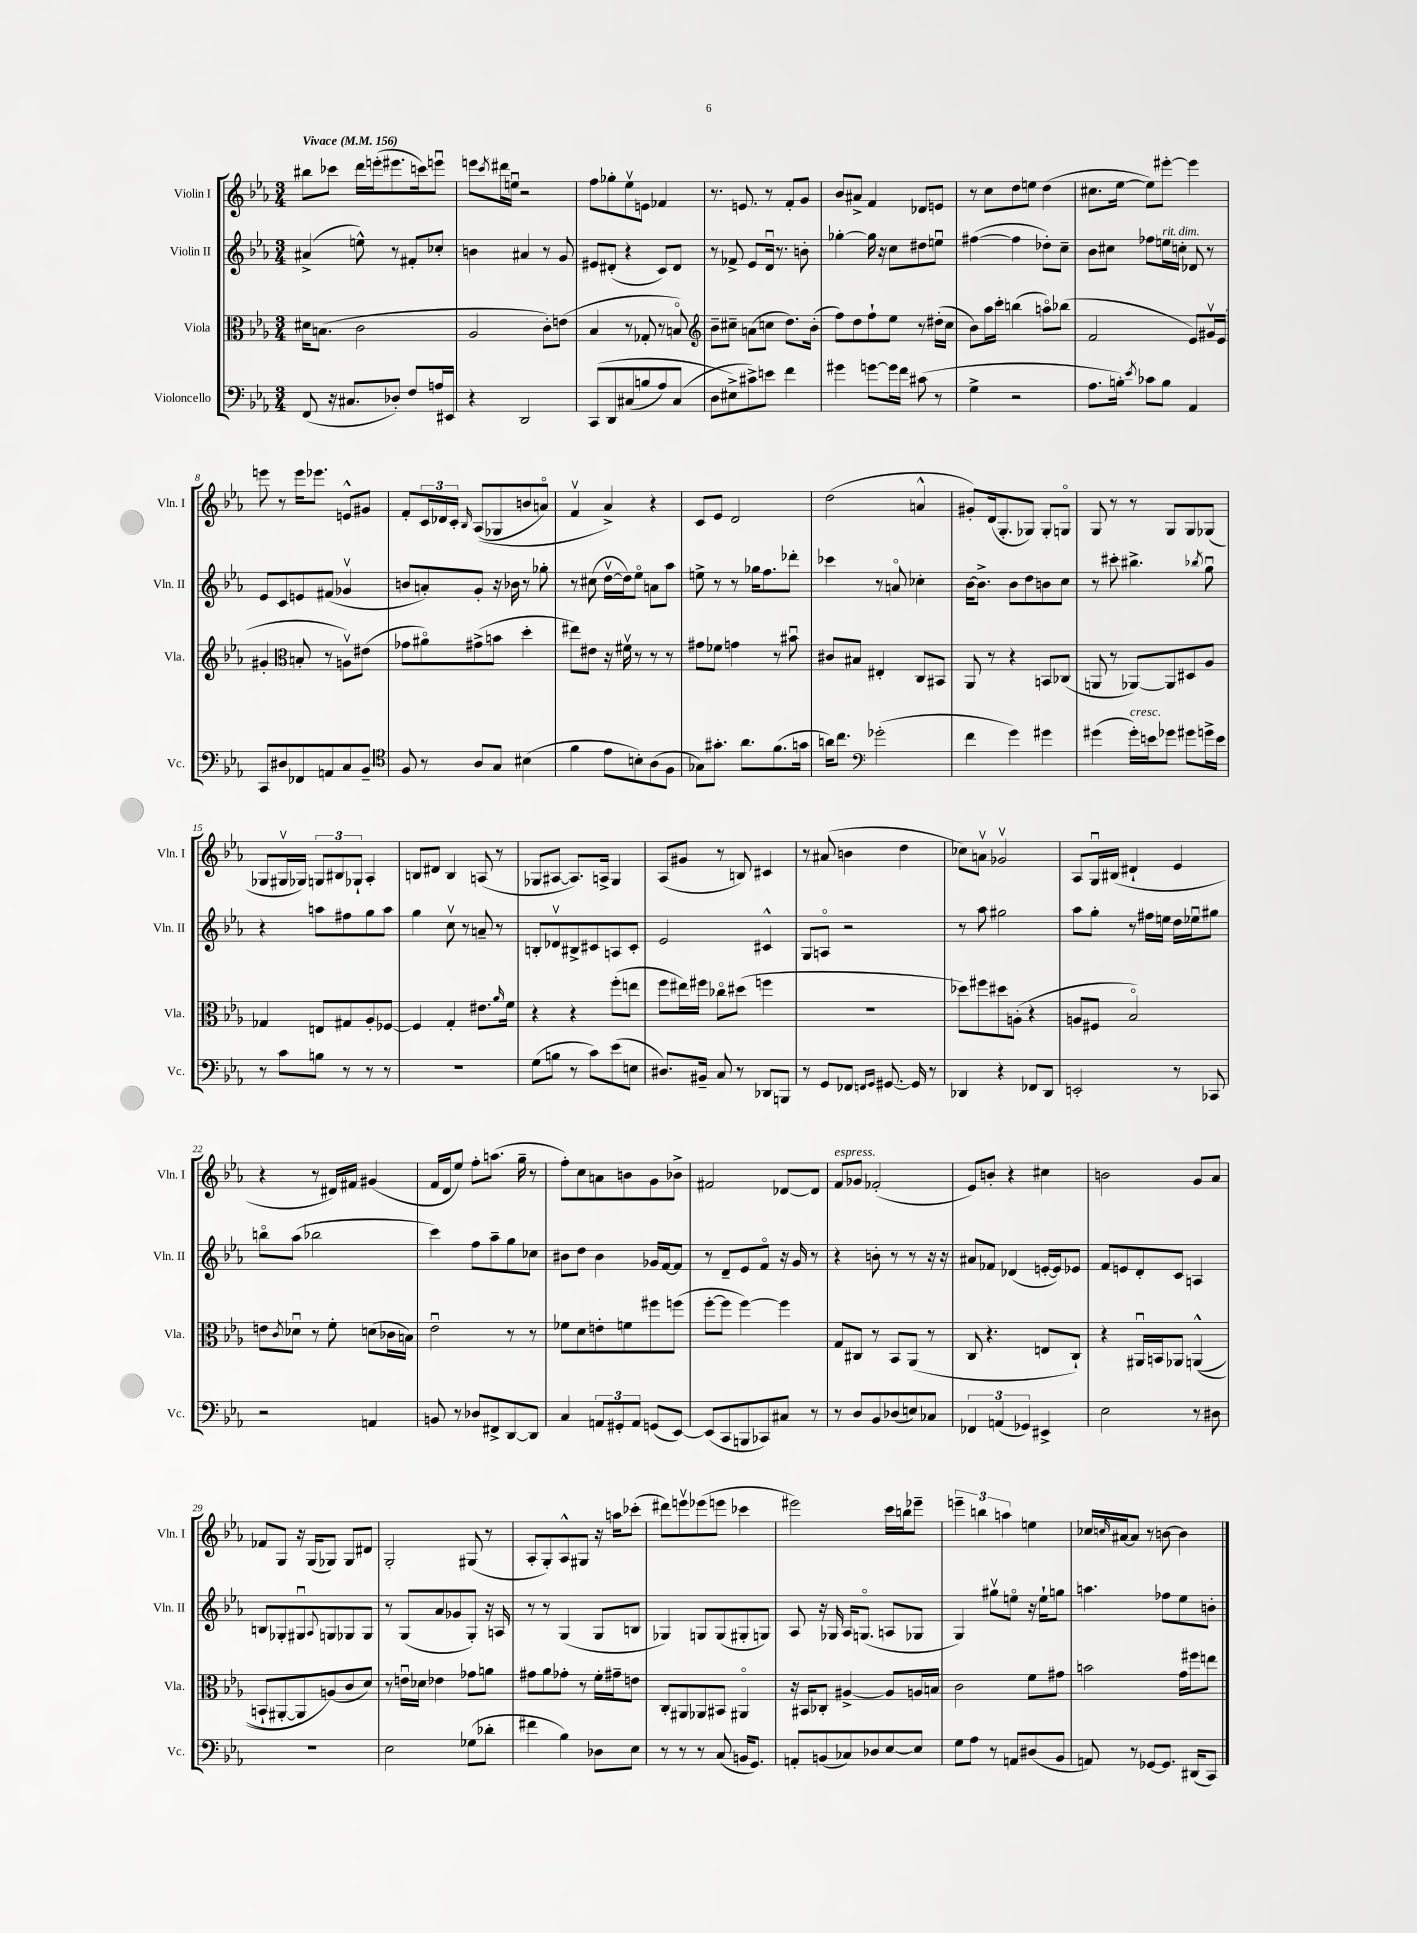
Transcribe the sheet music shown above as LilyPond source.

<<
\new StaffGroup <<
\new Staff = "s0" \with { instrumentName = "Violin I" shortInstrumentName = "Vln. I" } {
    \clef treble \key ees \major \numericTimeSignature \time 3/4 \tempo "Vivace" 4 = 156
    bis''8 ces'''8 d'''16 e'''16-.( eis'''8. c'''16) e'''8\downbow |
    e'''8 \acciaccatura { c'''8 } dis'''16 e''16\downbow r2 |
    f''8 ges''8-. ees''8\upbow e'8 fes'4 |
    r8. e'8. r8 f'8-. g'8 |
    bes'8 ais'8-> f'4 des'8 e'8 |
    r8 c''8 d''8 e''8 d''4( |
    cis''8. ees''16~ ees''8) eis'''8~-. eis'''4 |
    e'''8 r8 e'''16 ees'''8. e'8-^ gis'8 |
    f'8-. \tuplet 3/2 { c'16 des'16 c'16-. } \grace { bes16 } aes8(\( ges8 b'8 a'8\flageolet) |
    f'4\upbow aes'4->\) r4 |
    c'8 ees'8 d'2 |
    d''2( a'4-^ |
    gis'8-.) d'16( g8.-. ges8) ges8-. g8\flageolet |
    g8 r8 r8 g8 g8 ges8( |
    ges8 gis16\upbow ges16) \tuplet 3/2 { g8 bis8 ges8-! } aes4-. |
    b8 dis'8 b4 a8( r8 |
    ges8 ais8~ ais8.) a16-> ges4 |
    aes8( gis'8 r8 b8) cis'4 |
    r8 ais'8( b'4 d''4 |
    ces''8) a'8\upbow ges'2\upbow |
    aes8 g16\downbow bis16( dis'4-! ees'4 |
    r4 r8 dis'16) fis'16 gis'4( |
    f'16 d'16 ees''8) f''8-. a''8.( g''16-- r8 |
    f''8-.) c''8 a'8 b'8 g'8 bes'8-> |
    fis'2 des'8~ des'8 |
    f'8^\markup { \italic "espress." } ges'8 fes'2-.( |
    ees'8) b'8-. r4 cis''4 |
    b'2 g'8 aes'8 |
    fes'8 g8 r16 g16( ges8) ges8 dis'8 |
    g2-. gis8( r8 |
    aes8-. g8-.) aes8-^ gis8 r16 a''16 ces'''8-.( |
    dis'''8) e'''8\upbow ees'''8( e'''8 ces'''4 |
    eis'''2) c'''16 b''16 ees'''8-- |
    \tuplet 3/2 { e'''4-- b''4 a''4 } e''4 |
    ces''16 \grace { c''16 } ais'16~ ais'8 r8 b'8~ b'4 \bar "|." |
}
\new Staff = "s1" \with { instrumentName = "Violin II" shortInstrumentName = "Vln. II" } {
    \clef treble \key ees \major \numericTimeSignature \time 3/4
    ais'4->( e''8-^) r8 fis'8-. ces''8-. |
    b'4 ais'4 r8 g'8 |
    eis'8 dis'8-.( r4 c'8) dis'8 |
    r8 fes'8-> ees'8 d'16\downbow r8. b'8-. |
    ges''4~-. ges''16 r16 c''8 dis''8 e''8\downbow |
    fis''4~( fis''4 des''8-.) c''8-- |
    bes'8 cis''8 fes''8 e''16^\markup { \italic "rit." } c''16-.^\markup { \italic "dim." } des'8 r8 |
    ees'8 c'8 e'8 fis'8( ges'4\upbow |
    b'8 a'8-.) g'8-. r16 bes'16 r8 ges''8-. |
    r8 cis''8( d''16~\upbow d''16) ees''8\flageolet a'8 aes''8 |
    e''8-> r8 r8 ges''16 f''8. des'''8-. |
    ces'''4 r8 a'8\flageolet ces''4-. |
    bes'16~ bes'8.-> bes'8 d''8 b'8 c''8 |
    r8 cis'''8-. bis''4.-> \acciaccatura { bes''8 } g''8\downbow |
    r4 a''8 fis''8 g''8 a''8 |
    g''4 c''8\upbow r8 a'8-- r8 |
    b8-. des'8\upbow bis8-> cis'8 a8 cis'8-. |
    ees'2 cis'4-^ |
    g8 a8\flageolet r2 |
    r8 aes''8 gis''2 |
    aes''8 g''8-. r8 fis''16 e''16 d''16 ees''16\downbow gis''8 |
    b''8\flageolet aes''8( bes''2 |
    c'''4) f''8 aes''8-- g''8 ces''8 |
    bis'8 d''8 bis'4 ges'16 f'16~ f'8 |
    r8 d'8-- ees'8 f'8\flageolet r16 g'16 r8 |
    r4 b'8-. r8 r8 r16 r16 |
    ais'8 fes'8 des'4( e'16~-. e'16) ees'8 |
    f'8 e'8 d'8-. c'8 a4 |
    b8 ges8-. gis8\downbow \appoggiatura { aes8 } g8 ges8 ges8 |
    r8 g8( aes'8 ges'8 g8-.) r16 a16 |
    r8 r8 g4( g8 b8 |
    ges4) g8 g8( gis8-. g8) |
    aes8 r16 ges16 aes16 g8.\flageolet( a8 ges8 |
    g4) gis''8\upbow e''8\flageolet r16 e''16-! g''8 |
    a''4. fes''8 ees''8 b'8-. \bar "|." |
}
\new Staff = "s2" \with { instrumentName = "Viola" shortInstrumentName = "Vla." } {
    \clef alto \key ees \major \numericTimeSignature \time 3/4
    dis'16 b8.( c'2 |
    aes2 c'8-.) e'8( |
    bes4 r8 ges8-. r8 b8\flageolet) |
    \clef treble bes'8-- cis''8-- a'8( c''8 d''8.) bes'16-.( |
    f''8) d''8 f''8-! ees''8 r8 dis''16-.( c''16 |
    bes'8) aes''16 c'''16-. b''4( a''8\flageolet) bes''8( |
    f'2 ees'8) gis'16\upbow ees'16( |
    gis'4-. \clef alto b8-. r8 a8\upbow) eis'8( |
    ges'8 ais'8\flageolet) gis'8->( b'8 d''4-. |
    eis''8) eis'8 r16 fis'16\upbow r8 r8 r8 |
    gis'8 fes'8 g'4 r8 bis'8\downbow |
    cis'8 bis8 eis4-. c8 bis,8 |
    aes,8 r8 r4 b,8 ces8( |
    a,8 r8 aes,8~) aes,8 dis8 aes8 |
    ges4 e8 gis8 aes8-. fes8~ |
    fes4 g4-. eis'8. \grace { aes'16 } f'16 |
    r4 r4 f''8-.( e''8 |
    f''8 eis''16) fis''16 ces''8\flageolet dis''8( f''4 |
    R2. |
    des''8) fis''8 dis''8 a8-.( r4 |
    a8 fis8 bes2\flageolet) |
    e'8 \acciaccatura { c'8 } des'8\downbow r8 f'8-. d'8( ces'16 b16) |
    ees'2\downbow r8 r8 |
    fes'8 d'8 e'8-. f'8 fis''8 f''8( |
    f''8~-. f''8 f''4~) f''4 |
    g8 cis8 r8 bes,8 aes,8( r8 |
    c8 r4. e8 c8-!) |
    r4 ais,16\downbow b,16 aes,8 a,4-^(\( |
    b,8-! ais,8~-. ais,8) a8(\) c'8 d'8) |
    r8 e'16\downbow des'16 ees'4 ges'8 a'8 |
    gis'8 aes'8 ges'8-. r8 f'16-. gis'16-- e'8 |
    c8-. ais,8 aes,8 bis,8 ais,4\flageolet |
    r16 bis,16 ces8-. ais4~-> ais8 a16 b16 |
    c'2 f'8 gis'8 |
    b'2 g'16 fis''16 e''8 \bar "|." |
}
\new Staff = "s3" \with { instrumentName = "Violoncello" shortInstrumentName = "Vc." } {
    \clef bass \key ees \major \numericTimeSignature \time 3/4
    f,8( r16 cis8. des8-.) f8 a16 eis,16 |
    r4 d,2 |
    c,8\( d,8 cis8( b8 aes8) cis8( |
    d8 eis8->\) cis'8->) e'8 f'4 |
    gis'4 g'8~ g'16 f'16 cis'8( r8 |
    g4-> r2 |
    aes8. b16-.) \acciaccatura { ees'8 } ces'8 b8 aes,4 |
    c,8 dis8 fes,8 a,8 c8 bes,8-- |
    \clef tenor f8 r8 aes8 g8 bis4( |
    f'4 ees'8 b8-.) aes8( f8 |
    ges8) gis'8.-. aes'8. f'8.( g'16 |
    a'16) c''8. \clef bass ges'2-.( |
    f'4 g'4) gis'4 |
    gis'4( gis'16-.^\markup { \italic "cresc." }) e'16 ges'8 gis'8 g'16-> e'16 |
    r8 c'8 b8 r8 r8 r8 |
    R2. |
    g8( b8 r8 c'8) ees'8( e8 |
    dis8.) bis,16-- c8 r8 des,8 b,,8 |
    r8 g,8 fes,8 \grace { f,16 g,16 } gis,8.~ gis,16 r8 |
    des,4 r4 fes,8 des,8 |
    e,2-. r8 ces,8 |
    r2 a,4 |
    b,8 r8 des8 fis,8-> d,8~ d,8 |
    c4 \tuplet 3/2 { a,8 gis,8-. a,8 } g,8( ees,8~) |
    ees,8( c,8 b,,8 ces,8) cis8 r8 |
    r8 d8 bes,8 des8( e8) ces8 |
    \tuplet 3/2 { fes,4 a,4( ges,4) } eis,4-> |
    ees2 r8 dis8 |
    R2. |
    ees2 ges8( des'8-. |
    fis'4 bes4) des8 ees8 |
    r8 r8 r8 c8( b,16 g,8.) |
    a,8-. b,8( ces8) des8 ees8~ ees8 |
    g8 aes8 r8 a,8 dis8( bes,8 |
    a,8) r8 ges,8~ ges,8. dis,16( c,8) \bar "|." |
}
>>
>>
